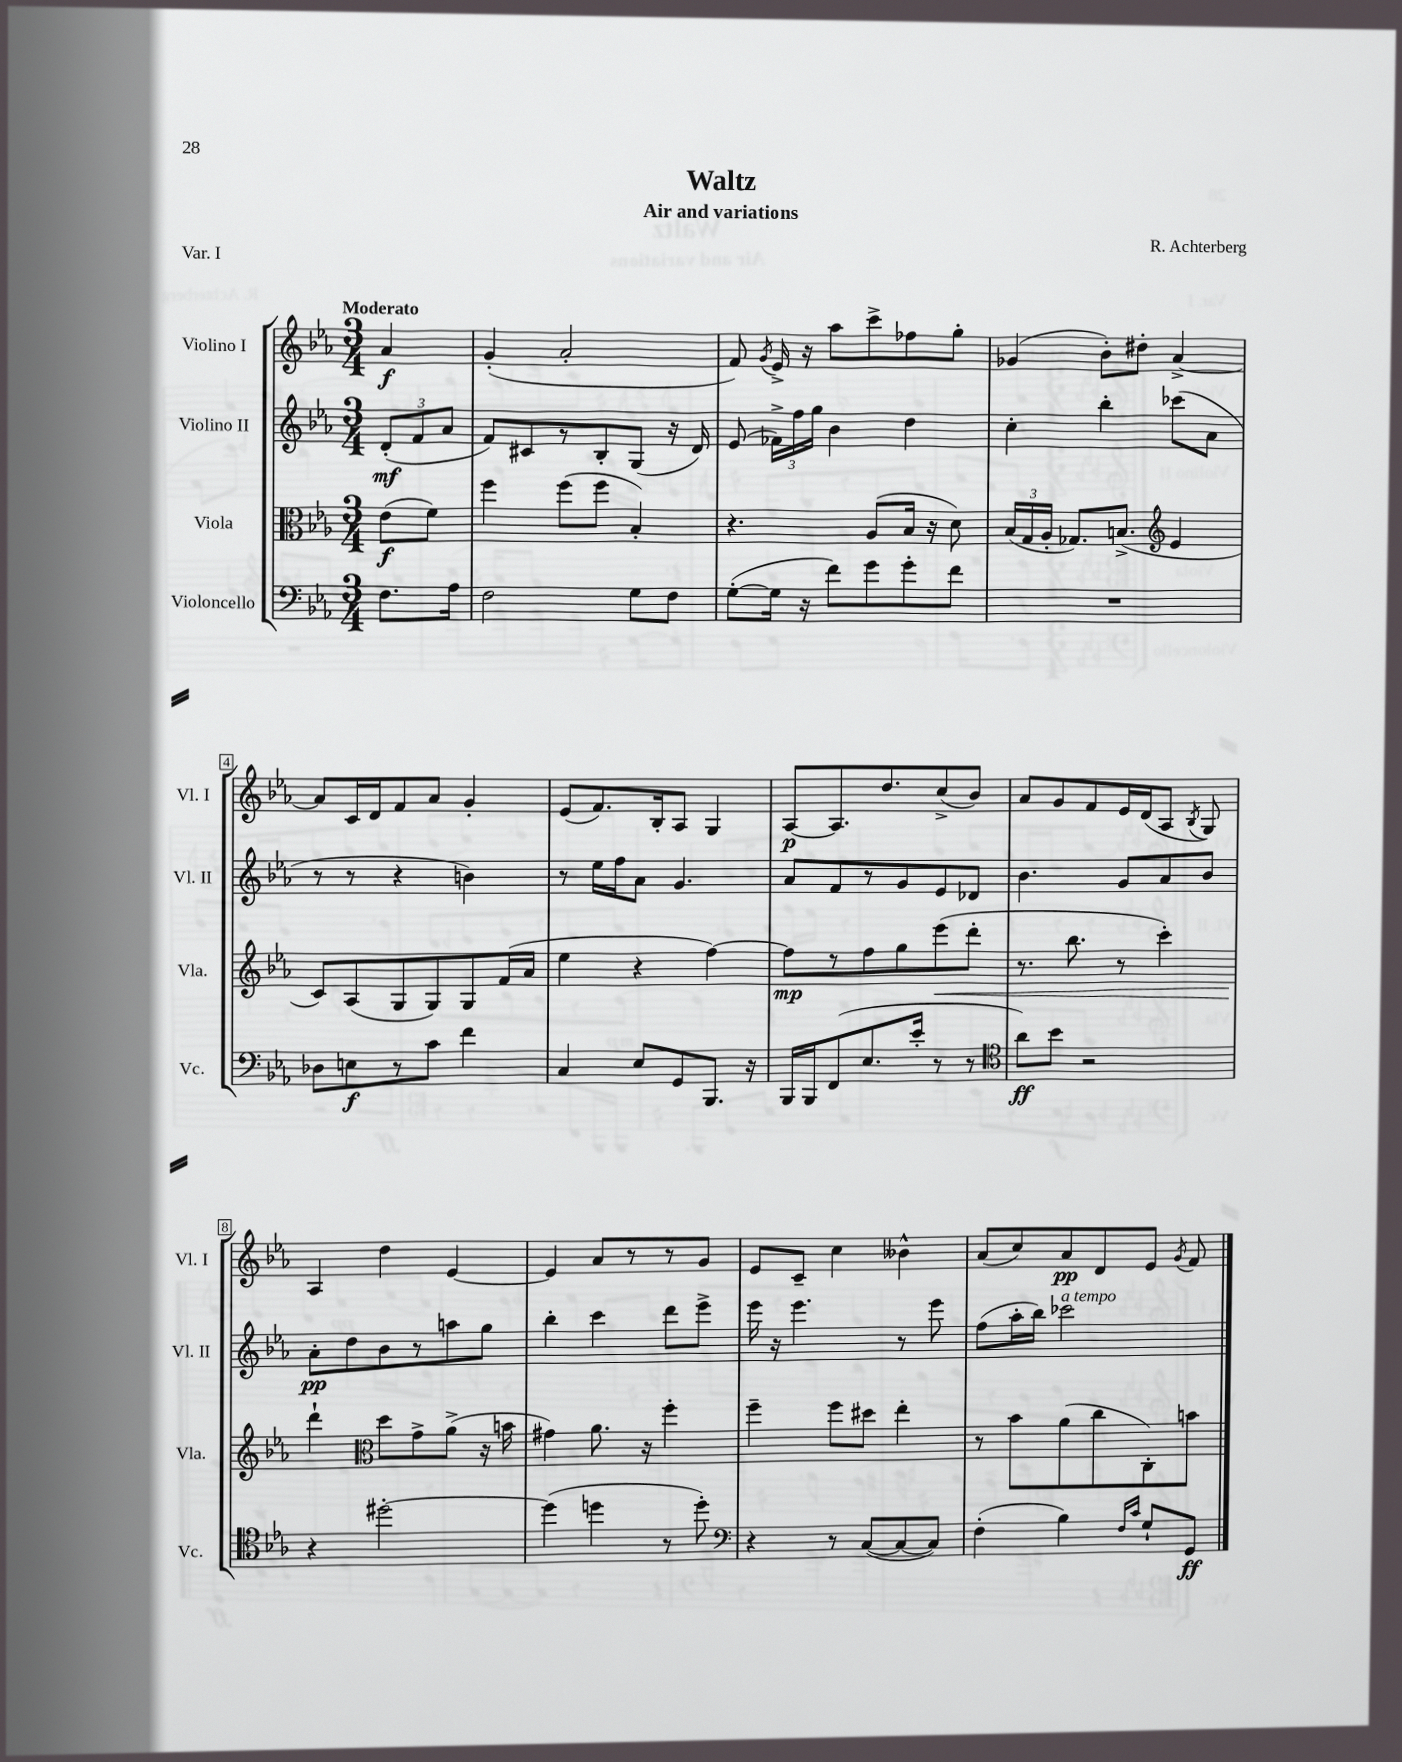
\header { title = "Waltz" composer = "R. Achterberg" subtitle = "Air and variations" piece = "Var. I" }
<<
\new StaffGroup <<
\new Staff = "s0" \with { instrumentName = "Violino I" shortInstrumentName = "Vl. I" } {
    \clef treble \key ees \major \numericTimeSignature \time 3/4 \partial 4 \tempo "Moderato"
    \autoBeamOff aes'4\f |
    g'4-.( aes'2-. |
    f'8) \acciaccatura { g'8 } ees'16-> r16 aes''8[ c'''8-> fes''8 g''8]-. |
    ges'4( bes'8[-.) dis''8]-. aes'4~-> |
    aes'8[ c'16 d'16 f'8 aes'8] g'4-. |
    ees'8[( f'8.) bes16-. aes8] g4 |
    aes8[~\p aes8. d''8. c''8->( bes'8]) |
    aes'8[ g'8 f'8 ees'16 d'16( aes8] \acciaccatura { bes8 } g8) |
    aes4 d''4 ees'4~ |
    ees'4 aes'8[ r8 r8 g'8] |
    ees'8[ c'8]-- c''4 beses'4-^ |
    aes'8[( c''8) aes'8\pp d'8 ees'8] \acciaccatura { g'8 } f'8 \bar "|." |
}
\new Staff = "s1" \with { instrumentName = "Violino II" shortInstrumentName = "Vl. II" } {
    \clef treble \key ees \major \numericTimeSignature \time 3/4 \partial 4
    \autoBeamOff \tuplet 3/2 { d'8[-.\mf( f'8 aes'8] } |
    f'8[) cis'8 r8 bes8-. g8]( r16 d'16) |
    ees'8( \tuplet 3/2 { fes'16[->) f''16 g''16] } bes'4 d''4 |
    c''4-. bes''4-. ces'''8[( aes'8] |
    r8 r8 r4 b'4) |
    r8 ees''16[ f''16 aes'8] g'4. |
    aes'8[ f'8 r8 g'8 ees'8 des'8] |
    bes'4. g'8[ aes'8 bes'8] |
    aes'8[-.\pp d''8 bes'8 r8 a''8 g''8] |
    bes''4-. c'''4 d'''8[ ees'''8]-> |
    ees'''16 r16 ees'''4. r8 ees'''8 |
    f''8[( aes''16-. bes''16]) ces'''2^\markup { \italic "a tempo" } \bar "|." |
}
\new Staff = "s2" \with { instrumentName = "Viola" shortInstrumentName = "Vla." } {
    \clef alto \key ees \major \numericTimeSignature \time 3/4 \partial 4
    \autoBeamOff ees'8[\f( f'8]) |
    f''4 f''8[( f''8] bes4-.) |
    r4. aes8[( bes16] r16 d'8) |
    \tuplet 3/2 { bes16[( g16 aes16]-. } ges8.[) b8.]->( \clef treble ees'4 |
    c'8[) aes8( g8 g8) g8 f'16( aes'16] |
    ees''4 r4 f''4~) |
    f''8[\mp r8 f''8 g''8 ees'''8\<( d'''8]-. |
    r8. bes''8. r8 c'''4-.) |
    d'''4-!\! \clef alto d''8[ g'8-> aes'8]->( r16 b'16 |
    gis'4) aes'8. r16 f''4-. |
    f''4-- f''8[ dis''8] ees''4-. |
    r8 bes'8[ aes'8( c''8 c8-.) b'8] \bar "|." |
}
\new Staff = "s3" \with { instrumentName = "Violoncello" shortInstrumentName = "Vc." } {
    \clef bass \key ees \major \numericTimeSignature \time 3/4 \partial 4
    \autoBeamOff f8.[ aes16] |
    f2 g8[ f8] |
    g8[~-.( g16] r16 f'8[) g'8 g'8-. f'8] |
    R2. |
    des8[ e8\f r8 c'8] f'4 |
    c4 ees8[ g,8 bes,,8.] r16 |
    bes,,16[ bes,,16 f,8( ees8. ees'16]-. r8 r8 |
    \clef tenor aes'8[\ff) bes'8] r2 |
    r4 dis''2~-. |
    dis''4( d''4 r8 d''8-.) |
    \clef bass r4 r8 c8[~( c8~ c8]) |
    f4-.( bes4) \grace { f16[ c'16] } g8[-! g,8]\ff \bar "|." |
}
>>
>>
\layout { \context { \Score \override BarNumber.stencil = #(make-stencil-boxer 0.1 0.3 ly:text-interface::print) } }
